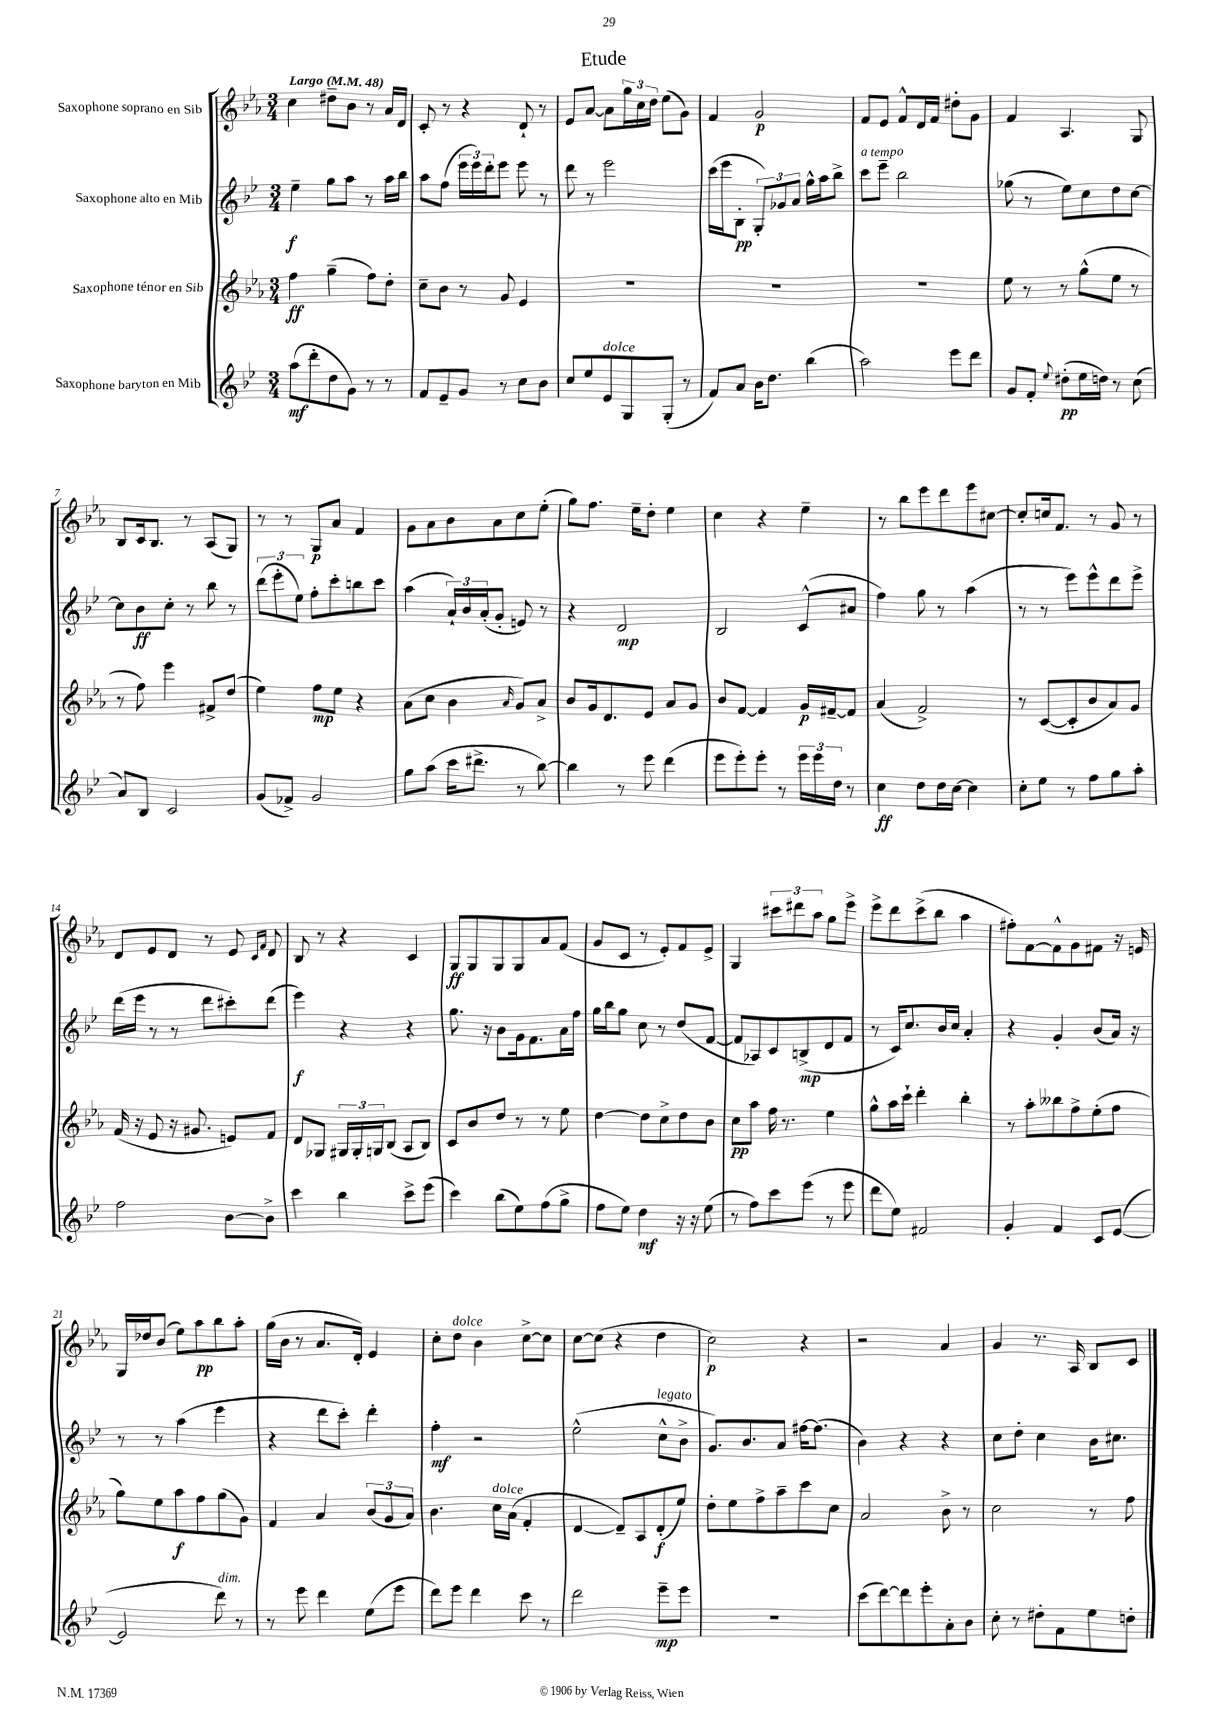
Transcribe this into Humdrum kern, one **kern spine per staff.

**kern	**dynam	**kern	**dynam	**kern	**dynam	**kern	**dynam
*part4	*part4	*part3	*part3	*part2	*part2	*part1	*part1
*staff4	*staff4	*staff3	*staff3	*staff2	*staff2	*staff1	*staff1
*I"Saxophone baryton en Mib	*	*I"Saxophone ténor en Sib	*	*I"Saxophone alto en Mib	*	*I"Saxophone soprano en Sib	*
*clefG2	*	*clefG2	*	*clefG2	*	*clefG2	*
*k[b-e-]	*	*k[b-e-a-]	*	*k[b-e-]	*	*k[b-e-a-]	*
*M3/4	*	*M3/4	*	*M3/4	*	*M3/4	*
*MM48	*	*MM48	*	*MM48	*	*MM48	*
=1	=1	=1	=1	=1	=1	=1	=1
!	!	!	!	!	!	!LO:TX:a:B:t=Largo	!
(8aa\L	mf	4ff\	ff	4ee-~\	f	4cc\	.
8ddd'\	.	.	.	.	.	.	.
8dd\	.	(4gg~\	.	8gg\L	.	8dd#X~\L	.
8g\J)	.	.	.	8aa\J	.	8b-\J	.
8r	.	8ff\L)	.	8r	.	8r	.
8r	.	8dd'\J	.	16aa\LL	.	16a-/LL	.
.	.	.	.	16bb-\JJ	.	16d/JJ	.
=2	=2	=2	=2	=2	=2	=2	=2
8f/L	.	8cc~\L	.	8aa\L	.	8c'/	.
8e-~/	.	8b-\J	.	(8ff\J	.	8r	.
8g/J	.	8r	.	24eee-\LL	.	4r	.
.	.	.	.	24eee-\)	.	.	.
.	.	.	.	24ddd'\J	.	.	.
8r	.	8g/	.	8eee-\J	.	.	.
8cc\L	.	4e-/	.	8eee-\	.	8d`/	.
8b-\J	.	.	.	8r	.	8r	.
=3	=3	=3	=3	=3	=3	=3	=3
8cc/L	.	2.r	.	8ddd\	.	8e-/L	.
8ee-/	.	.	.	8r	.	[8a-/J	.
!LO:TX:a:i:t=dolce	!	!	!	!	!	!	!
8e-/	.	.	.	2eee-\	.	8a-\L]	.
8G/	.	.	.	.	.	24gg\L	.
.	.	.	.	.	.	24cc\	.
.	.	.	.	.	.	24dd\JJ	.
(8G'/J	.	.	.	.	.	(8ee-\L	.
8r	.	.	.	.	.	8g\J)	.
=4	=4	=4	=4	=4	=4	=4	=4
8f/L)	.	2.r	.	(16ccc\LL	.	4f/	.
.	.	.	.	16eee-\J	.	.	.
8a/J	.	.	.	8B-'\J	pp	.	.
16b-\KL	.	.	.	12G'/L)	.	2g/	p
8.dd\J	.	.	.	.	.	.	.
.	.	.	.	12g-X/	.	.	.
.	.	.	.	12a/J	.	.	.
(4bb-\	.	.	.	16gg^^\LL	.	.	.
.	.	.	.	16aa\J	.	.	.
.	.	.	.	8bb-^\J	.	.	.
=5	=5	=5	=5	=5	=5	=5	=5
!	!	!	!	!LO:TX:a:i:t=a tempo	!	!	!
2aa\)	.	2.r	.	8ccc\L	.	8f/L	.
.	.	.	.	8eee-~\J	.	8e-/J	.
.	.	.	.	2bb-\	.	8f^^/L	.
.	.	.	.	.	.	16d/L	.
.	.	.	.	.	.	16f/JJ	.
8eee-\L	.	.	.	.	.	8dd#X'\L	.
8ddd\J	.	.	.	.	.	8g\J	.
=6	=6	=6	=6	=6	=6	=6	=6
8g/L	.	8ee-\	.	(8gg-X\	.	4f/	.
8f'/J	.	8r	.	8r	.	.	.
8qqee-/	.	.	.	.	.	.	.
(8dd#X'\L	pp	8r	.	8ee-\L)	.	4.A-/	.
16ee-\L	.	(8gg^^\L	.	8cc\	.	.	.
16ddn\JJ)	.	.	.	.	.	.	.
8r	.	8ee-\J	.	8dd\	.	.	.
(8cc\	.	8r	.	[8cc\J	.	8G/	.
!!LO:LB:g=z
=7	=7	=7	=7	=7	=7	=7	=7
8a/L)	.	8r	.	8cc\L]	.	8B-/L	.
8B-/J	.	8ff\)	.	8b-\	ff	16c/k	.
.	.	.	.	.	.	8.B-/J	.
2c/	.	4eee-\	.	8cc'\J	.	.	.
.	.	.	.	8r	.	8r	.
.	.	8f#X^/L	.	8bb-\	.	(8A-/L	.
.	.	(8dd/J	.	8r	.	8G/J)	.
=8	=8	=8	=8	=8	=8	=8	=8
(8g/L	.	4ee-\)	.	(12ddd\L	.	8r	.
.	.	.	.	12eee-'\	.	.	.
8f-X^/J)	.	.	.	.	.	8r	.
.	.	.	.	12ee-\J)	.	.	.
2g/	.	8ff\L	mp	8ff'\L	.	8G/L	p
.	.	8ee-\J	.	8ccc'\	.	8a-/J	.
.	.	4r	.	8bbn\	.	4f/	.
.	.	.	.	8ccc\J	.	.	.
=9	=9	=9	=9	=9	=9	=9	=9
8gg\L	.	(8a-\L	.	(4aa\	.	8g\L	.
(8aa\J	.	8cc\J	.	.	.	8a-\	.
16ccc\KL	.	4b-\	.	24a`/LL)	.	8b-\	.
.	.	.	.	24b-/	.	.	.
8.ddd#X^\J	.	.	.	.	.	.	.
.	.	.	.	(24a'/J	.	.	.
.	.	.	.	8g'/J	.	8a-\	.
.	.	16qqa-/	.	.	.	.	.
8r	.	8g/L)	.	8en/)	.	8cc\	.
[8bb-\)	.	8a-^/J	.	8r	.	(8ee-'\J	.
=10	=10	=10	=10	=10	=10	=10	=10
4bb-\]	.	8b-/L	.	4r	.	8gg\L)	.
.	.	16g/k	.	.	.	8.ff\J	.
.	.	8.d/	.	.	.	.	.
8r	.	.	.	2d/	mp	.	.
.	.	.	.	.	.	16ee-~\KL	.
8eee-\	.	8e-/J	.	.	.	8dd'\J	.
(4ddd\	.	8a-/L	.	.	.	4ee-\	.
.	.	8g/J	.	.	.	.	.
=11	=11	=11	=11	=11	=11	=11	=11
8eee-\L	.	8b-/L	.	2B-/	.	4cc\	.
8eee-'\)	.	[8f/J	.	.	.	.	.
8eee-'\J	.	4f/]	.	.	.	4r	.
8r	.	.	.	.	.	.	.
24eee-\LL	.	16g/LL	p	(8c^^/L	.	4ee-~\	.
24eee-\	.	.	.	.	.	.	.
.	.	[16f#X~/J	.	.	.	.	.
24dd\JJ	.	.	.	.	.	.	.
8r	.	8f#/J]	.	8a#X/J	.	.	.
=12	=12	=12	=12	=12	=12	=12	=12
4cc\	ff	(4a-/	.	4ff\)	.	8r	.
.	.	.	.	.	.	8bb-\L	.
8dd\L	.	2f^/)	.	8gg\	.	8eee-\	.
16dd\L	.	.	.	8r	.	8ddd\	.
[16cc\JJ	.	.	.	.	.	.	.
4cc\]	.	.	.	(4aa\	.	8eee-\	.
.	.	.	.	.	.	[8cc#X\J	.
=13	=13	=13	=13	=13	=13	=13	=13
8cc'\L	.	8r	.	8r	.	8cc#'/L]	.
8ee-\J	.	([8c/L	.	8r	.	16ccn/k	.
.	.	.	.	.	.	8.f/J	.
8r	.	8c'/]	.	8eee-\L)	.	.	.
8ff\L	.	8b-/	.	8eee-^^\	.	8r	.
8gg\	.	8a-/)	.	8ddd\	.	8g/	.
8aa'\J	.	8g/J	.	8eee-^\J	.	8r	.
!!LO:LB:g=z
=14	=14	=14	=14	=14	=14	=14	=14
2ff\	.	(16f/	.	(16ddd\LL	.	8d/L	.
.	.	16r	.	16eee-\JJ	.	.	.
.	.	8e-/	.	8r	.	8e-/	.
.	.	16r	.	8r	.	8d/J	.
.	.	8.g#X/	.	.	.	.	.
.	.	.	.	8ddd\L	.	8r	.
[8b-\L	.	8en/L)	.	8ccc#X'\)	.	8e-/	.
.	.	.	.	.	.	16qqc/LL	.
.	.	.	.	.	.	16qqf/JJ	.
8b-^\J]	.	8f/J	.	(8ddd\J	.	8d/	.
=15	=15	=15	=15	=15	=15	=15	=15
4ccc\	.	8d/L	.	4eee-\)	f	8B-/	.
.	.	8G-X/J	.	.	.	8r	.
4bb-\	.	24G#X/LL	.	4r	.	4r	.
.	.	24G#'/	.	.	.	.	.
.	.	24Gn/J	.	.	.	.	.
.	.	(8B-/J	.	.	.	.	.
8ccc^\L	.	8A-/L	.	4r	.	4c/	.
(8eee-\J	.	8B-/J)	.	.	.	.	.
=16	=16	=16	=16	=16	=16	=16	=16
4ccc\)	.	8c/L	.	8.gg\	.	8G/L	ff
.	.	8b-/	.	.	.	8G/	.
.	.	.	.	16r	.	.	.
(8bb-\L	.	8dd/J	.	8b-\L	.	8G/	.
8ee-\)	.	8r	.	16g\k	.	8G/	.
.	.	.	.	8.f\	.	.	.
(8ff\	.	8r	.	.	.	8a-/	.
8gg^\J	.	8ee-\	.	16a\L	.	(8f/J	.
.	.	.	.	16ff\JJ	.	.	.
=17	=17	=17	=17	=17	=17	=17	=17
8ff\L	.	[4dd\	.	16gg\LL	.	8g/L	.
.	.	.	.	16bb-\J	.	.	.
8ee-\J)	.	.	.	8gg\J	.	8c/J	.
4dd\	mf	8dd\L]	.	8cc\	.	8r	.
.	.	8cc^\	.	8r	.	8e-'/L)	.
16r	.	8dd\	.	(8dd/L	.	8f/	.
16r	.	.	.	.	.	.	.
(8ee-\	.	8b-\J	.	[8f/J	.	8e-^/J	.
=18	=18	=18	=18	=18	=18	=18	=18
8r	.	8cc\L	pp	8f/L]	.	4G/	.
8ff\L)	.	8aa-\J	.	8A-X/)	.	.	.
8ccc\	.	16ff\	.	8c/	.	12ccc#X\L	.
.	.	8.r	.	.	.	.	.
.	.	.	.	.	.	12ddd#X\	.
(8eee-\J	.	.	.	(8Bn^/	mp	.	.
.	.	.	.	.	.	12aa-\J	.
8r	.	4ee-\	.	8d/	.	8gg\L	.
8eee-\	.	.	.	8f/J	.	8eee-^\J	.
=19	=19	=19	=19	=19	=19	=19	=19
8ddd\L	.	8gg^^\L	.	8r	.	8eee-^\L	.
8ee-\J)	.	16aa-\L	.	16c/KL)	.	8ddd\	.
.	.	16ccc`\JJ	.	8.cc/	.	.	.
2f#X/	.	4ddd'\	.	.	.	(8ccc^\	.
.	.	.	.	16b-/L	.	8bb-\J	.
.	.	.	.	16cc/JJ	.	.	.
.	.	4bb-'\	.	4a'/	.	4aa-\	.
=20	=20	=20	=20	=20	=20	=20	=20
4g'/	.	8r	.	4r	.	8ff#X'\L)	.
.	.	8aa-'\L	.	.	.	[8f\	.
4f/	.	8bb--X\	.	4g'/	.	8f^^\]	.
.	.	8ff^\	.	.	.	8g\	.
8c/L	.	(8ee-'\	.	(8b-/L	.	8f#X\J	.
([8e-/J	.	8ff\J	.	16a/Jk)	.	16r	.
.	.	.	.	16r	.	16en/	.
!!LO:LB:g=z
=21	=21	=21	=21	=21	=21	=21	=21
2e-/]	.	8gg\L)	.	8r	.	16G/LL	.
.	.	.	.	.	.	16dd-X/J	.
.	.	8ee-\	.	8r	.	(8b-/J	.
.	.	8aa-\	f	(4aa\	.	8ee-\L)	.
.	.	8ff\	.	.	.	8aa-\	pp
!LO:TX:a:i:t=dim.	!	!	!	!	!	!	!
8ddd\)	.	(8gg\	.	4eee-\	.	8bb-\	.
8r	.	8g\J)	.	.	.	8aa-'\J	.
=22	=22	=22	=22	=22	=22	=22	=22
8r	.	4f/	.	4r	.	(16gg\LL	.
.	.	.	.	.	.	16b-\JJ	.
8eee-\	.	.	.	.	.	8r	.
4ddd\	.	4a-/	.	8ddd\L	.	8.a-/L	.
.	.	.	.	8ccc'\J)	.	.	.
.	.	.	.	.	.	16d'/Jk)	.
(8ee-\L	.	(12b-/L	.	4ddd'\	.	4e-/	.
.	.	12g/	.	.	.	.	.
8eee-\J	.	.	.	.	.	.	.
.	.	12a-/J)	.	.	.	.	.
=23	=23	=23	=23	=23	=23	=23	=23
8ddd\L)	.	4.b-\	.	4ff'\	mf	8cc'\L	.
!	!	!	!	!	!	!LO:TX:a:i:t=dolce	!
8eee-\J	.	.	.	.	.	8dd\J	.
4ddd\	.	.	.	2r	.	4b-\	.
!	!	!LO:TX:a:i:t=dolce	!	!	!	!	!
.	.	16cc\LL	.	.	.	.	.
.	.	(16a-\JJ	.	.	.	.	.
8ccc\	.	4f'/	.	.	.	[8cc^\L	.
8r	.	.	.	.	.	8cc\J]	.
=24	=24	=24	=24	=24	=24	=24	=24
2ddd\	.	[4d/	.	(2ee-^^\	.	[8cc\L	.
.	.	.	.	.	.	(8cc\J]	.
.	.	8d~/L])	.	.	.	4r	.
.	.	8A-/	.	.	.	.	.
!	!	!	!	!LO:TX:a:i:t=legato	!	!	!
8eee-~\L	mp	(8d'/	f	8cc^^\L	.	4dd\	.
8eee-\J	.	8ee-/J)	.	8b-^\J	.	.	.
=25	=25	=25	=25	=25	=25	=25	=25
2.r	.	8dd'\L	.	8.g/L)	.	2cc\)	p
.	.	8ee-\	.	.	.	.	.
.	.	.	.	8.b-/	.	.	.
.	.	8ff^\	.	.	.	.	.
.	.	8aa-~\	.	8a/J	.	.	.
.	.	8ccc\	.	[16ff#X\KL	.	4r	.
.	.	.	.	(8.ff#\J]	.	.	.
.	.	8cc\J	.	.	.	.	.
=26	=26	=26	=26	=26	=26	=26	=26
(8ccc\L	.	2a-/	.	4b-\)	.	2r	.
[8ddd\)	.	.	.	.	.	.	.
8ddd\]	.	.	.	4r	.	.	.
8eee-'\	.	.	.	.	.	.	.
8a'\	.	8b-^\	.	4r	.	4a-/	.
8b-\J	.	8r	.	.	.	.	.
=27	=27	=27	=27	=27	=27	=27	=27
8cc'\	.	2cc\	.	8cc\L	.	4g/	.
8r	.	.	.	8dd'\J	.	.	.
8dd#X'\L	.	.	.	4cc\	.	8.r	.
8f\	.	.	.	.	.	.	.
.	.	.	.	.	.	16A-/	.
8ee-\	.	8r	.	16b-\KL	.	8B-/L	.
.	.	.	.	8.cc#X\J	.	.	.
8ddn'\J	.	8ff\	.	.	.	8c/J	.
==	==	==	==	==	==	==	==
*-	*-	*-	*-	*-	*-	*-	*-
